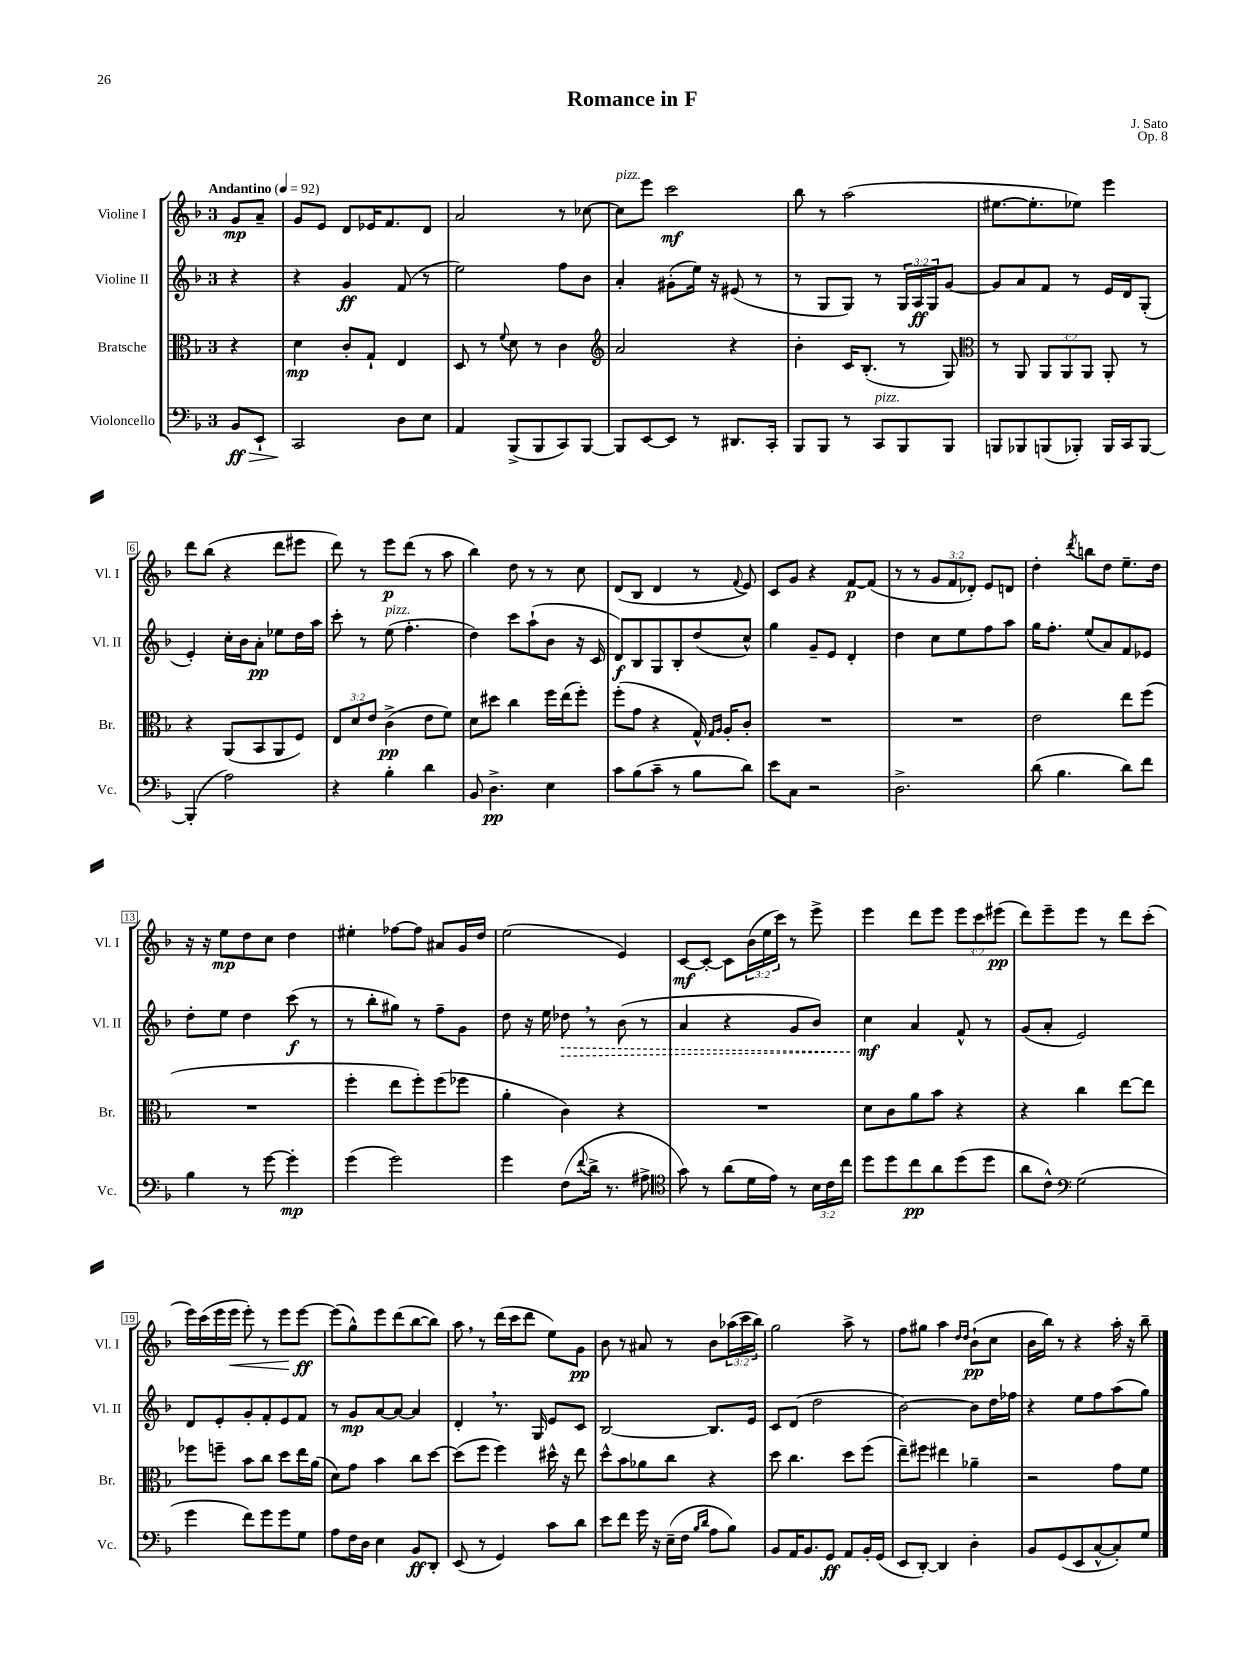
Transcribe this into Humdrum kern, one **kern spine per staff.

**kern	**dynam	**kern	**dynam	**kern	**dynam	**kern	**dynam
*part4	*part4	*part3	*part3	*part2	*part2	*part1	*part1
*staff4	*staff4	*staff3	*staff3	*staff2	*staff2	*staff1	*staff1
*I"Violoncello	*	*I"Bratsche	*	*I"Violine II	*	*I"Violine I	*
*I'Vc.	*	*I'Br.	*	*I'Vl. II	*	*I'Vl. I	*
*clefF4	*	*clefC3	*	*clefG2	*	*clefG2	*
*k[b-]	*	*k[b-]	*	*k[b-]	*	*k[b-]	*
*M3/4	*	*M3/4	*	*M3/4	*	*M3/4	*
*MM92	*	*MM92	*	*MM92	*	*MM92	*
=	=	=	=	=	=	=	=
!	!	!	!	!	!	!LO:TX:a:B:t=Andantino	!
!	!LO:HP:b	!	!	!	!	!	!
8BB-/L	> ff	4r	.	4r	.	8g/L	mp
8EE`/J	.	.	.	.	.	8a~/J	.
=1	=1	=1	=1	=1	=1	=1	=1
2CC/	.	4d\	mp	4r	.	8g/L	.
.	.	.	.	.	.	8e/J	.
.	.	8c'/L	.	4g/	ff	8d/L	.
.	.	8G`/J	.	.	.	16e-X/K	.
.	.	.	.	.	.	8.f/	.
8D\L	]	4E/	.	(8f/	.	.	.
8E\J	.	.	.	8r	.	8d/J	.
=2	=2	=2	=2	=2	=2	=2	=2
4AA/	.	8D/	.	2ee\)	.	2a/	.
.	.	8r	.	.	.	.	.
.	.	8qqf/	.	.	.	.	.
(8BBB-^/L	.	8d\	.	.	.	.	.
8BBB-/	.	8r	.	.	.	.	.
8CC/)	.	4c\	.	8ff\L	.	8r	.
[8BBB-/J	.	.	.	8b-\J	.	[8cc-X\	.
=3	=3	=3	=3	=3	=3	=3	=3
*	*	*clefG2	*	*	*	*	*
!	!	!	!	!	!	!LO:TX:a:i:t=pizz.	!
8BBB-/L]	.	2a/	.	4a'/	.	8cc-\L]	.
[8EE/	.	.	.	.	.	8eee\J	.
8EE/J]	.	.	.	(8g#X'\L	.	2ccc\	mf
8r	.	.	.	16ee\Jk)	.	.	.
.	.	.	.	16r	.	.	.
8.DD#X/L	.	4r	.	(8e#X/	.	.	.
.	.	.	.	8r	.	.	.
16CC'/Jk	.	.	.	.	.	.	.
=4	=4	=4	=4	=4	=4	=4	=4
8BBB-/L	.	4b-'\	.	8r	.	8bb-\	.
8BBB-/J	.	.	.	8G/L	.	8r	.
8r	.	16c/KL	.	8G/J)	.	(2aa\	.
.	.	(8.B-'/J	.	.	.	.	.
!LO:TX:a:i:t=pizz.	!	!	!	!	!	!	!
8CC/L	.	.	.	8r	.	.	.
8BBB-/	.	8r	.	24G/LL	.	.	.
.	.	.	.	24A/	ff	.	.
.	.	.	.	24G/J	.	.	.
8BBB-/J	.	8G/)	.	[8g/J	.	.	.
=5	=5	=5	=5	=5	=5	=5	=5
*	*	*clefC3	*	*	*	*	*
8BBBn/L	.	8r	.	8g/L]	.	[8.ee#X\L	.
8BBB-X/	.	8AA/	.	8a/	.	.	.
.	.	.	.	.	.	8.ee#'\]	.
(8BBBn/	.	12AA/L	.	8f/J	.	.	.
.	.	12AA/	.	.	.	.	.
8BBB-X'/J)	.	.	.	8r	.	8ee-X\J)	.
.	.	12AA/J	.	.	.	.	.
16BBB-/LL	.	8AA'/	.	16e/LL	.	4eee\	.
16CC/J	.	.	.	16d/J	.	.	.
[8BBB-/J	.	8r	.	(8G'/J	.	.	.
!!LO:LB:g=z
=6	=6	=6	=6	=6	=6	=6	=6
(4BBB-'/]	.	4r	.	4e'/)	.	8ddd\L	.
.	.	.	.	.	.	(8bb-\J	.
2A\)	.	(8AA/L	.	16cc'\LL	.	4r	.
.	.	.	.	16b-\J	.	.	.
.	.	8BB-/	.	8a'\J	pp	.	.
.	.	8AA/	.	8ee-X\L	.	8ddd\L	.
.	.	8F/J)	.	16dd\L	.	8eee#X\J	.
.	.	.	.	16aa\JJ	.	.	.
=7	=7	=7	=7	=7	=7	=7	=7
4r	.	12E/L	.	8ccc'\	.	8ddd\)	.
.	.	12d/	.	.	.	.	.
.	.	.	.	8r	.	8r	.
.	.	12e/J	.	.	.	.	.
!	!	!	!	!LO:TX:a:i:t=pizz.	!	!	!
4B-'\	.	(4c^\	pp	(8ee\	.	8eee\L	p
.	.	.	.	4.ff'\	.	(8ddd\J	.
4d\	.	8e\L	.	.	.	8r	.
.	.	8f\J)	.	.	.	8aa\	.
=8	=8	=8	=8	=8	=8	=8	=8
8BB-/	.	8d\L	.	4dd\)	.	4bb-\)	.
4.D^\	pp	8dd#X\J	.	.	.	.	.
.	.	4cc\	.	8ccc\L	.	8dd\	.
.	.	.	.	(8aa`\	.	8r	.
4E\	.	16ff\LL	.	8b-\J	.	8r	.
.	.	(16ee\J	.	.	.	.	.
.	.	8ff'\J)	.	16r	.	8cc\	.
.	.	.	.	16c/	.	.	.
=9	=9	=9	=9	=9	=9	=9	=9
8c\L	.	(8ff'\L	.	8d/L)	f	(8d/L	.
(8B-\	.	8g\J	.	8B-/	.	8B-/J	.
8c~\J	.	4r	.	8G/	.	4d/	.
8r	.	.	.	8B-'/	.	.	.
8B-\L	.	16G^^/)	.	(8dd/	.	8r	.
.	.	16qqG/LL	.	.	.	.	.
.	.	16qqA/JJ	.	.	.	.	.
.	.	16A'/KL	.	.	.	.	.
.	.	.	.	.	.	8qqf/	.
8d\J)	.	8c'/J	.	8cc^^/J)	.	8e/)	.
=10	=10	=10	=10	=10	=10	=10	=10
8e\L	.	2.r	.	4gg\	.	8c/L	.
8C\J	.	.	.	.	.	8g/J	.
2r	.	.	.	8g~/L	.	4r	.
.	.	.	.	8e/J	.	.	.
.	.	.	.	4d'/	.	[8f/L	p
.	.	.	.	.	.	(8f/J]	.
=11	=11	=11	=11	=11	=11	=11	=11
2.D^\	.	2.r	.	4dd\	.	8r	.
.	.	.	.	.	.	8r	.
.	.	.	.	8cc\L	.	12g/L	.
.	.	.	.	.	.	12f/	.
.	.	.	.	8ee\	.	.	.
.	.	.	.	.	.	12d-X'/J)	.
.	.	.	.	8ff\	.	8e/L	.
.	.	.	.	8aa\J	.	8dn/J	.
=12	=12	=12	=12	=12	=12	=12	=12
(8d\	.	2e\	.	16gg\KL	.	4dd'\	.
.	.	.	.	8.ff'\J	.	.	.
4.B-\	.	.	.	.	.	.	.
.	.	.	.	.	.	8qddd/	.
.	.	.	.	(8ee/L	.	8bbn\L	.
.	.	.	.	8a/)	.	8dd\J	.
8d\L)	.	8ee\L	.	8f/	.	8.ee~\L	.
8f\J	.	(8ff\J	.	8e-X/J	.	.	.
.	.	.	.	.	.	16dd\Jk	.
!!LO:LB:g=z
=13	=13	=13	=13	=13	=13	=13	=13
4B-\	.	2.r	.	8dd'\L	.	16r	.
.	.	.	.	.	.	16r	.
.	.	.	.	8ee\J	.	8ee\L	mp
8r	.	.	.	4dd\	.	8dd\	.
[8g\	.	.	.	.	.	8cc\J	.
4g'\]	mp	.	.	(8ccc\	f	4dd\	.
.	.	.	.	8r	.	.	.
=14	=14	=14	=14	=14	=14	=14	=14
(4g\	.	4ff'\	.	8r	.	4ee#X'\	.
.	.	.	.	8bb-'\L	.	.	.
2g\)	.	8ee\L	.	8gg#X\J)	.	[8ff-X\L	.
.	.	8ff'\)	.	8r	.	8ff-\J]	.
.	.	(8ff\	.	8ff~\L	.	8a#X/L	.
.	.	8ff-X\J	.	8g\J	.	16g/L	.
.	.	.	.	.	.	16dd/JJ	.
=15	=15	=15	=15	=15	=15	=15	=15
4g\	.	4a'\	.	8dd\	.	(2ee\	.
.	.	.	.	16r	.	.	.
.	.	.	.	16ee\	.	.	.
!	!	!	!	!	!LO:HP:b	!	!
(8F\L	.	4c\)	.	8dd-X,\	>	.	.
8qqf/	.	.	.	.	.	.	.
16d^\Jk	.	.	.	8r	.	.	.
8.r	.	.	.	.	.	.	.
.	.	4r	.	(8b-\	.	4e/)	.
8A#X^\	.	.	.	8r	.	.	.
=16	=16	=16	=16	=16	=16	=16	=16
*clefC4	*	*	*	*	*	*	*
8g\)	.	2.r	.	4a/	.	[8c/L	mf
8r	.	.	.	.	.	8c'/J_	.
(8a\L	.	.	.	4r	.	8c\L]	.
16d\L	.	.	.	.	.	(24b-\L	.
.	.	.	.	.	.	24ee\	.
16e\JJ)	.	.	.	.	.	.	.
.	.	.	.	.	.	24ccc\JJ)	.
8r	.	.	.	8g/L	.	8r	.
24B-\LL	.	.	.	8b-/J)	.	8eee^\	.
24c\	.	.	.	.	.	.	.
24cc\JJ	.	.	.	.	.	.	.
=17	=17	=17	=17	=17	=17	=17	=17
8dd\L	.	8d\L	.	4cc\	mf	4eee\	.
8dd\	.	8c\	.	.	.	.	.
8cc\	pp	8a\	.	4a/	]	8ddd\L	.
8a\	.	8b-\J	.	.	.	8eee\J	.
(8dd\	.	4r	.	8f^^/	.	12eee\L	.
.	.	.	.	.	.	12ccc\	.
8dd\J	.	.	.	8r	.	.	.
.	.	.	.	.	.	(12eee#X\J	pp
=18	=18	=18	=18	=18	=18	=18	=18
8a\L	.	4r	.	(8g/L	.	8ddd\L)	.
8c^^\J)	.	.	.	8a'/J	.	8eee~\	.
*clefF4	*	*	*	*	*	*	*
(2G\	.	4cc\	.	2e/)	.	8eee\J	.
.	.	.	.	.	.	8r	.
.	.	[8ee\L	.	.	.	8ddd\L	.
.	.	8ee\J]	.	.	.	(8ccc'\J	.
!!LO:LB:g=z
=19	=19	=19	=19	=19	=19	=19	=19
4g\	.	8ff-X\L	.	8d/L	.	16eee\LL)	.
.	.	.	.	.	.	(16ccc\	.
.	.	8ffn~\J	.	8e'/	.	16eee\	.
!	!	!	!	!	!	!	!LO:HP:b
.	.	.	.	.	.	16eee\JJ	<
8f\L)	.	8b-\L	.	8g'/	.	8eee'\)	.
8g\	.	8cc\J	.	8f'/	.	8r	.
8g\	.	8dd\L	.	8e/	.	8eee\L	.
8G\J	.	16ee\L	.	8f/J	.	[8eee\J	[ ff
.	.	(16a\JJ	.	.	.	.	.
=20	=20	=20	=20	=20	=20	=20	=20
8A\L	.	8d\L)	.	8r	.	(8eee\L]	.
16F\L	.	8g\J	.	8g/L	mp	8gg^^\)	.
16D\JJ	.	.	.	.	.	.	.
4E\	.	4b-\	.	[8a/	.	8eee\	.
.	.	.	.	8a/J_	.	(8ddd\	.
8BB-/L	ff	8cc\L	.	4a/]	.	[8bb-\	.
8DD'/J	.	[8dd\J	.	.	.	8bb-\J])	.
=21	=21	=21	=21	=21	=21	=21	=21
(8EE/	.	(8dd\L]	.	4d',/	.	8aa,\	.
8r	.	8ff\J	.	.	.	8r	.
4GG/)	.	4ff\)	.	8.r	.	(16ddd\LL	.
.	.	.	.	.	.	16ccc\J	.
.	.	.	.	.	.	8ddd\J	.
.	.	.	.	16G/	.	.	.
8c\L	.	16dd#X^^\	.	8e/L	.	8ee\L)	.
.	.	16r	.	.	.	.	.
8d\J	.	8ee\	.	8c/J	.	8g\J	pp
=22	=22	=22	=22	=22	=22	=22	=22
8e\L	.	8dd^^\L	.	[2B-/	.	8b-\	.
8f\J	.	8b-\	.	.	.	8r	.
16g\	.	8a-X\	.	.	.	8a#X/	.
16r	.	.	.	.	.	.	.
(16E~\LL	.	8cc\J	.	.	.	8r	.
16F\JJ	.	.	.	.	.	.	.
16qqB-/LL	.	.	.	.	.	.	.
16qqd/JJ	.	.	.	.	.	.	.
8A\L	.	4r	.	8.B-/L]	.	8b-\L	.
8B-\J)	.	.	.	.	.	(24aa-X\L	.
.	.	.	.	.	.	24ccc\	.
.	.	.	.	16e/Jk	.	.	.
.	.	.	.	.	.	24bb-\JJ)	.
=23	=23	=23	=23	=23	=23	=23	=23
8BB-/L	.	8dd\	.	8c/L	.	2gg\	.
16AA/K	.	4.cc\	.	(8d/J	.	.	.
8.BB-/	.	.	.	.	.	.	.
.	.	.	.	2dd\	.	.	.
8GG/J	ff	.	.	.	.	.	.
8AA/L	.	8dd\L	.	.	.	8aa^\	.
16BB-'/L	.	(8ff\J	.	.	.	8r	.
(16GG/JJ	.	.	.	.	.	.	.
=24	=24	=24	=24	=24	=24	=24	=24
8EE/L	.	8ee~\L)	.	[2b-\)	.	8ff\L	.
[8DD'/J)	.	8ff#X\J	.	.	.	8gg#X\J	.
4DD/]	.	4ee#X\	.	.	.	4aa\	.
.	.	.	.	.	.	16qqdd/LL	.
.	.	.	.	.	.	16qqdd/JJ	.
4D'\	.	4a-X~\	.	8b-\L]	.	(8b-`\L	pp
.	.	.	.	16dd\L	.	8cc\J	.
.	.	.	.	16ff-X\JJ	.	.	.
=25	=25	=25	=25	=25	=25	=25	=25
8BB-/L	.	2r	.	4r	.	16b-\LL	.
.	.	.	.	.	.	16bb-\JJ)	.
(8GG/	.	.	.	.	.	8r	.
8EE/	.	.	.	8ee\L	.	4r	.
[8C^^/	.	.	.	8ff\	.	.	.
8C'/])	.	8g\L	.	(8aa\	.	16aa'\	.
.	.	.	.	.	.	16r	.
8G/J	.	8f\J	.	8gg\J)	.	8bb-~\	.
==	==	==	==	==	==	==	==
*-	*-	*-	*-	*-	*-	*-	*-
